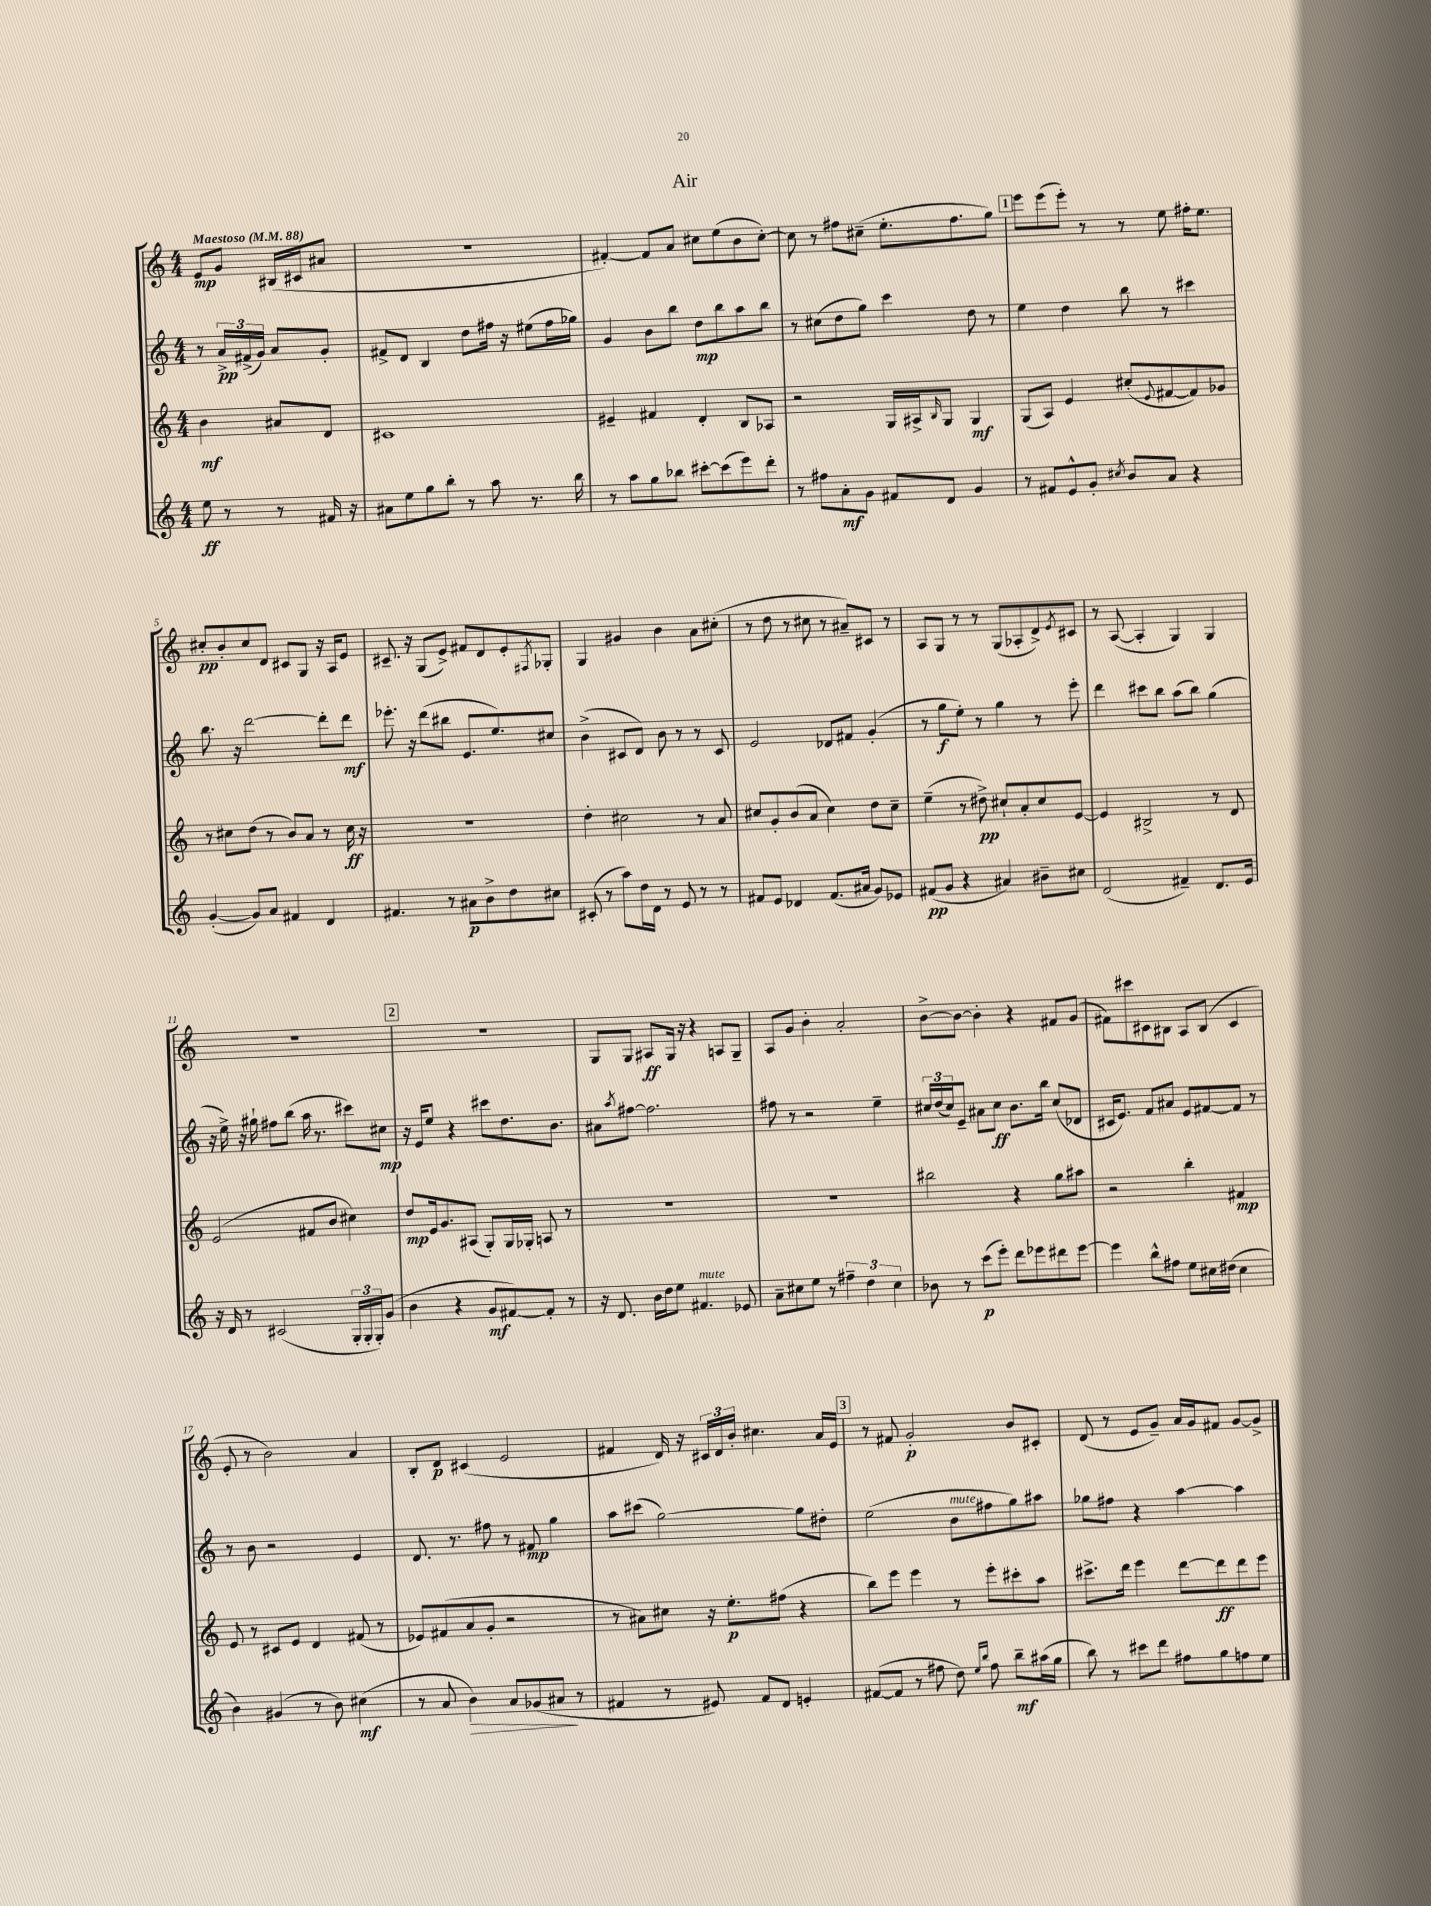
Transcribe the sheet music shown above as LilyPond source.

\header { title = "Air" }
<<
\new StaffGroup <<
\new Staff = "s0" {
    \clef treble \key c \major \numericTimeSignature \time 4/4 \partial 2 \tempo "Maestoso" 4 = 88
    e'8\mp g'8 bis16( cis'16 ais'8 |
    R1 |
    fis'4~-.) fis'8 a'8 cis''8 e''8( b'8 cis''8~-.) |
    cis''8 r8 fis''8 cis''8--( e''8.-. fis''8. g''8) |
    \mark \markup { \box "1" } e'''8 e'''8( e'''8-.) r8 r8 e''8 fis''16-. e''8. |
    cis''8-.\pp b'8-. cis''8 d'8 cis'8 g8 r16 a16 e'8 |
    cis'8.-- r16 g8( e'8->) fis'8 d'8 e'8-. \acciaccatura { fis8 } ges8-. |
    g4 gis'4 b'4 a'8 cis''8-.( |
    r8 d''8 r8 cis''8 r8 ais'8--) cis'8 r8 |
    a8 g8 r8 r8 g8( aes8-. d'8->) \acciaccatura { e'8 } cis'8 |
    r8 a8~( a4-. g4) g4 |
    R1 |
    \mark \markup { \box "2" } R1 |
    g8 g8 ais8\ff g16 r16 r4 a8 g8-- |
    a8 g'8 b'4-. a'2-. |
    b'8~-> b'8~ b'4-. r4 fis'8 g'8( |
    fis'8) cis'''8 cis'8 bis8 a8 bis8( cis'4 |
    e'8-. r8 b'2) a'4 |
    b8-. d'8\p cis'4( e'2 |
    fis'4 d'16) r16 \tuplet 3/2 { cis'16 d'16 b'16-. } cis''4. a'16 e'16 |
    \mark \markup { \box "3" } r8 fis'8 g'2-.\p b'8 cis'8-. |
    d'8( r8 e'8 g'8--) a'16 g'16 fis'8 g'8~ g'8-> \bar "|." |
}
\new Staff = "s1" {
    \clef treble \key c \major \numericTimeSignature \time 4/4 \partial 2
    r8 \tuplet 3/2 { a'16->\pp fis'16->( g'16) } a'8 g'8-. |
    fis'8-> d'8 b4 d''8 fis''16 r16 eis''8( fis''16 ges''16) |
    g'4 b'8 b''8 d''8\mp b''8 a''8 b''8 |
    r8 cis''8( d''8 g''8) c'''4 d''8 r8 |
    \mark \markup { \box "1" } e''4 d''4 b''8 r8 cis'''4 |
    b''8. r16 d'''2~ d'''8-. d'''8\mf |
    ees'''8.-. r16 d'''8( bis''8 e'8. e''8.) cis''8 |
    b'4->( cis'8 d'8) b'8 r8 r8 cis'8 |
    e'2 des'8 fis'8 g'4-.( |
    r8 g''8\f e''8-.) r8 g''4 r8 e'''8-. |
    d'''4 cis'''8 b''8 a''8( b''8) g''4( |
    r16 e''16->) r16 gis''16-! fis''8 b''8( a''16 r8. cis'''8) cis''8\mp |
    \mark \markup { \box "2" } r16 e'16 e''8 r4 cis'''8 d''8. b'8. |
    ais'8 \acciaccatura { a''8 } fis''8~ fis''2. |
    fis''8 r8 r2 e''4-- |
    \tuplet 3/2 { cis''16 d''16( cis''16) } e'8-- ais'8 cis''8\ff b'8. b''16 cis''8( des'8 |
    cis'16 e'8.) f'8 ais'8 e'8 fis'8~ fis'8 r8 |
    r8 b'8 r2 e'4 |
    d'8. r8. fis''8 r8 fis'8\mp g''4 |
    a''8 cis'''8( g''2~) g''8 dis''8-. |
    \mark \markup { \box "3" } e''2( b'8^\markup { \italic "mute" } fis''8 g''8) ais''8 |
    ges''8 fis''8 r4 a''4~ a''4 \bar "|." |
}
\new Staff = "s2" {
    \clef treble \key c \major \numericTimeSignature \time 4/4 \partial 2
    b'4\mf ais'8 d'8 |
    cis'1 |
    eis'4-- fis'4 d'4-. b8 aes8 |
    r2 g16 ais16-> \grace { b16 } g8 g4\mf |
    \mark \markup { \box "1" } g8( a8) e'4 cis''8-.( \appoggiatura { e'8 } fis'8~ fis'8) ges'8 |
    r8 cis''8 d''8( r8 b'8) a'8 r8 cis''16\ff r16 |
    R1 |
    d''4-. cis''2 r8 a'8 |
    cis''8 g'8-. b'8( a'8 cis''4) d''8 cis''8-- |
    e''4--( r8 dis''8->\pp) cis''8-! a'8-. cis''8 e'8~ |
    e'4 bis2-> r8 d'8 |
    e'2( fis'8 b'8 cis''4) |
    \mark \markup { \box "2" } d''8\mp e'16 g'8. ais8( g8-.) g16 ges16-. a8 r8 |
    R1 |
    R1 |
    bis''2 r4 g''8 ais''8 |
    r2 b''4-. fis'4\mp |
    e'8 r8 cis'8 e'8 d'4 fis'8( r8 |
    ees'8) fis'8( a'8 g'8-. r2 |
    r8 ais'8) cis''8 r16 e''8.-.\p fis''8( r4 |
    \mark \markup { \box "3" } b''8) e'''8 e'''4 r8 e'''8-. cis'''8-. a''8 |
    cis'''8.-> d'''16 e'''4 d'''8~ d'''8\ff d'''8 e'''8 \bar "|." |
}
\new Staff = "s3" {
    \clef treble \key c \major \numericTimeSignature \time 4/4 \partial 2
    e''8\ff r8 r8 fis'16 r16 |
    ais'8 e''8 g''8 b''8-. r8 a''8 r8. b''16 |
    r8 a''8 g''8 bes''8 cis'''8~-. cis'''8( e'''8) d'''8-. |
    r8 fis''8 a'8-.\mf g'8 fis'8 d'8 g'4 |
    \mark \markup { \box "1" } r8 fis'8 e'8-^ g'8-. \acciaccatura { cis''8 } b'8 a'8 r4 |
    g'4~-.( g'8) a'8 fis'4 d'4 |
    fis'4. r8 ais'8\p b'8-> d''8 cis''8 |
    cis'8-.( r8 a''8) d''16 d'16 r8 e'8 r8 r8 |
    fis'8 e'8 des'4 fis'8.( ais'16 g'8) ees'8 |
    fis'8\pp( g'8 r4 ais'4) bis'8-- cis''8 |
    d'2( fis'4--) d'8. e'16 |
    r16 d'16 r8 cis'2( \tuplet 3/2 { g16-. g16-. g16-.) } g'8( |
    \mark \markup { \box "2" } b'4 r4 g'8\mf fis'8~) fis'8-. r8 |
    r16 d'8. b'16 d''16 e''8 fis'4.^\markup { \italic "mute" } ees'8 |
    a'8-- cis''8 e''8 r8 \tuplet 3/2 { fis''4-- d''4 cis''4 } |
    bes'8 r8 c'''8\p( e'''8-.) d'''8 ees'''8 dis'''8 ees'''8~ |
    ees'''4 b''8-^ fis''8 e''8 cis''16 dis''16( cis''4 |
    b'4) gis'4( r8 b'8) cis''4\mf( |
    r8 a'8 b'4\>) a'8 ges'8( ais'8\! r8 |
    fis'4 r8 eis'8) fis'8 d'8 e'4-. |
    \mark \markup { \box "3" } fis'8~( fis'8 r8 fis''8 d''8) \grace { e''16 b''16 } fis''8 b''8--\mf ais''16( g''16 |
    b''8) r8 cis'''8 d'''8 fis''8 g''8 f''8 e''8 \bar "|." |
}
>>
>>
